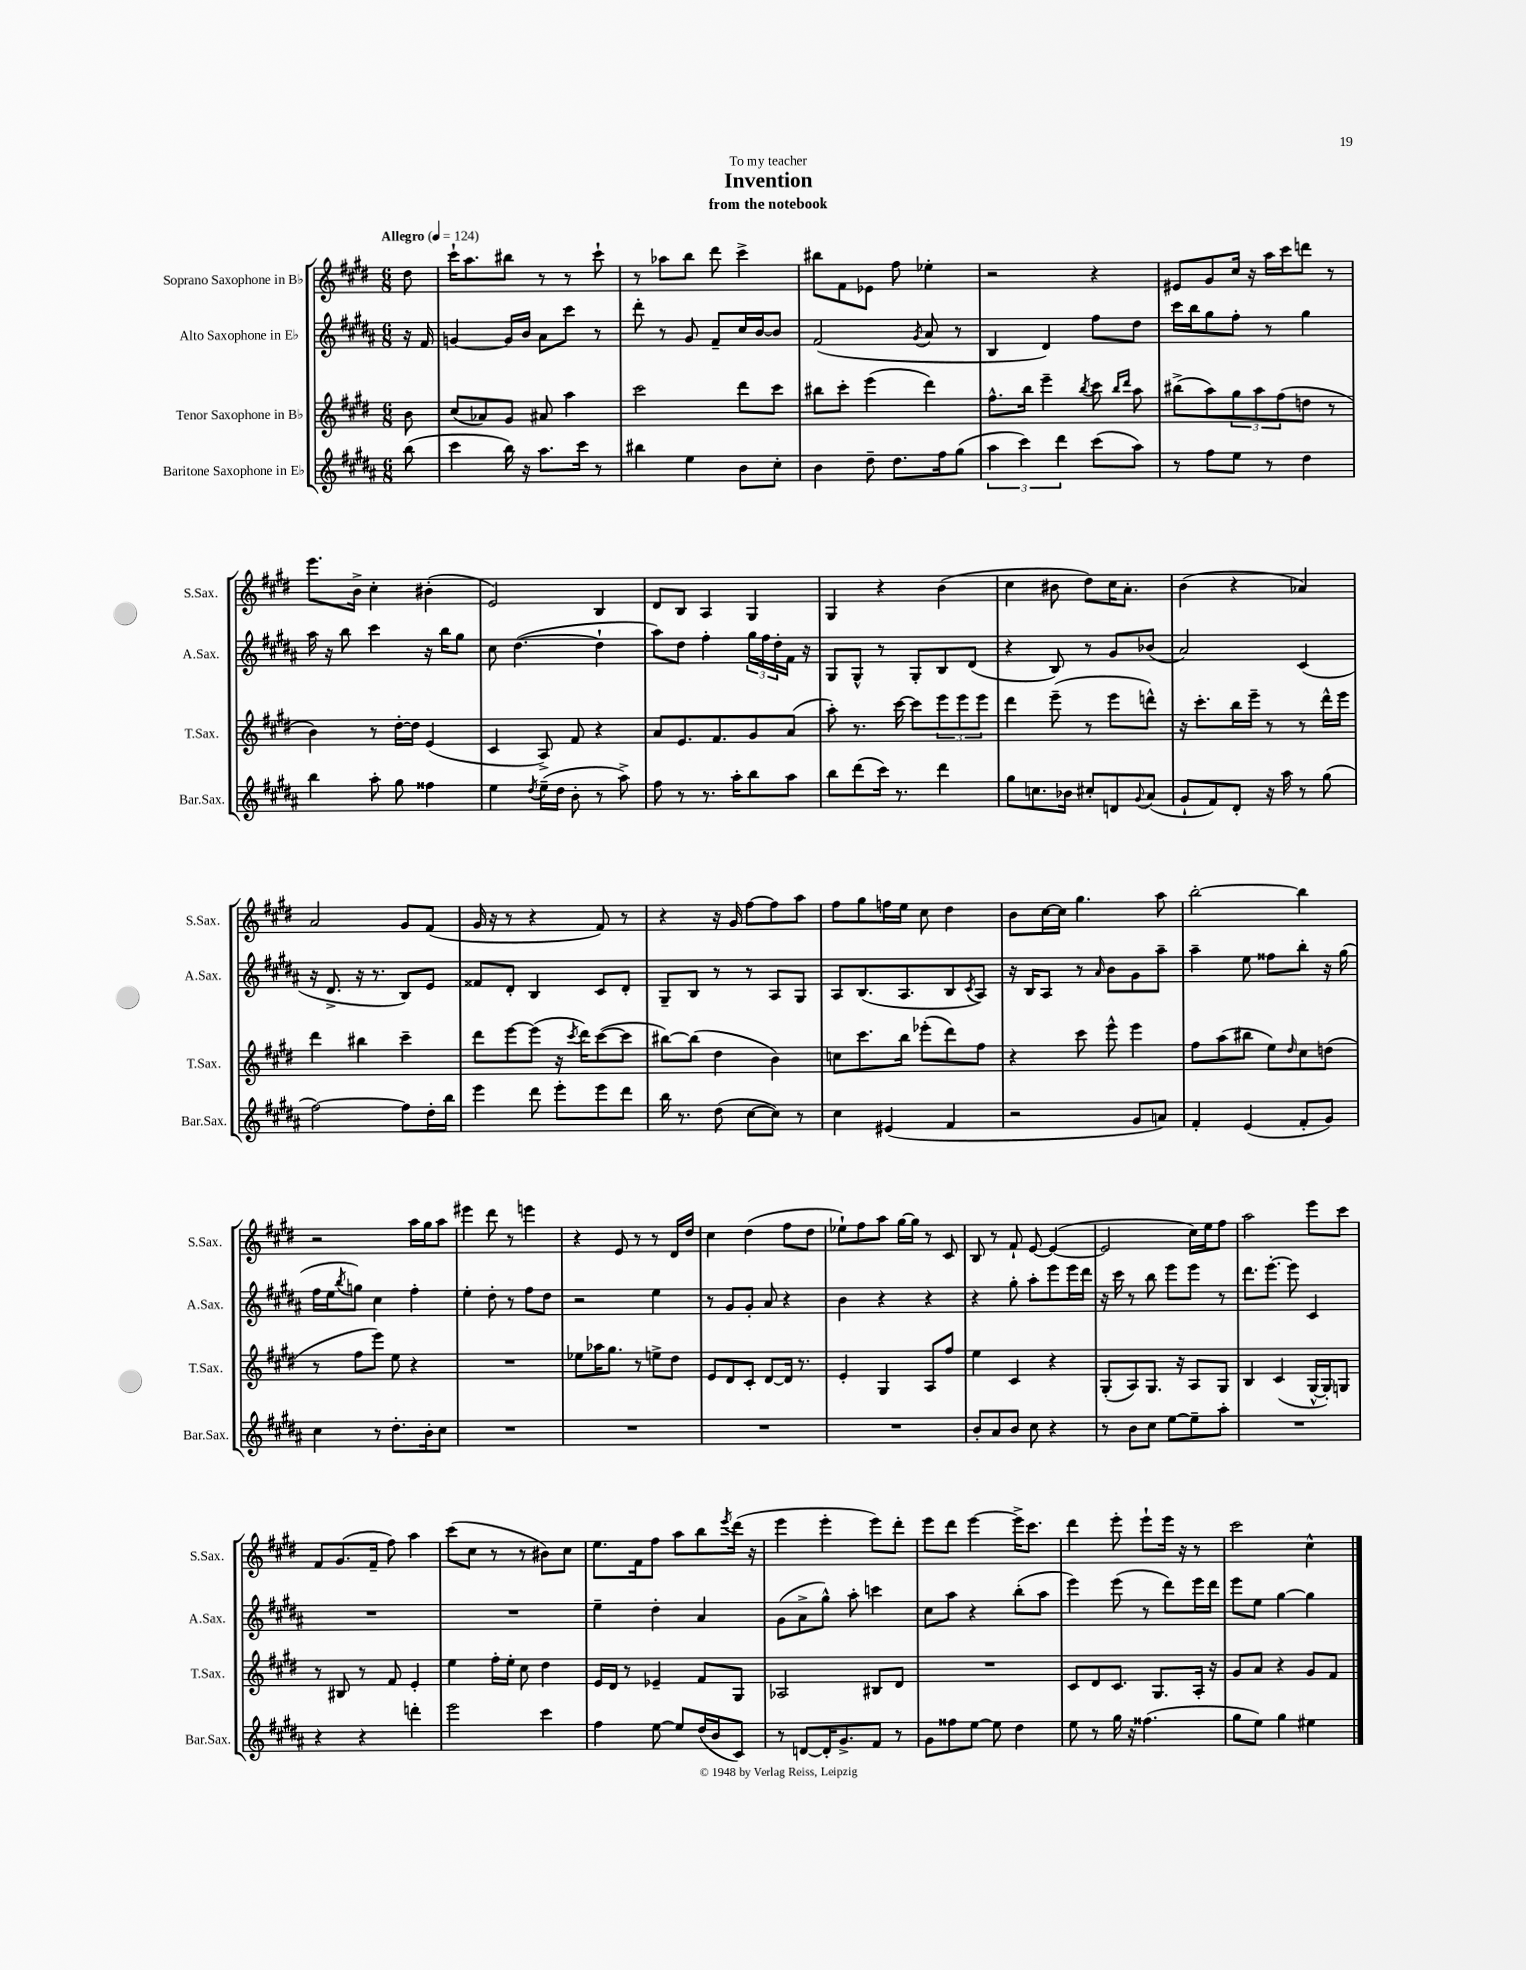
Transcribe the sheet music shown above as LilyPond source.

\header { title = "Invention" subtitle = "from the notebook" dedication = "To my teacher" }
<<
\new StaffGroup <<
\new Staff = "s0" \with { instrumentName = "Soprano Saxophone in Bb" shortInstrumentName = "S.Sax." } {
    \clef treble \key e \major \numericTimeSignature \time 6/8 \partial 8 \tempo "Allegro" 4 = 124
    dis''8 |
    cis'''16-! a''8. bis''8 r8 r8 cis'''8-! |
    r8 aes''8 b''8 dis'''8 cis'''4-> |
    bis''8 fis'8 ees'8 fis''8 ees''4-. |
    r2 r4 |
    eis'8 gis'8 cis''16 r16 a''16 cis'''16 d'''8 r8 |
    e'''8. b'16-> cis''4-. bis'4-.( |
    e'2) b4 |
    dis'8 b8 a4 gis4 |
    gis4 r4 b'4( |
    cis''4 bis'8 dis''8) cis''16 a'8.-. |
    b'4( r4 aes'4) |
    a'2 gis'8 fis'8( |
    gis'16 r16 r8 r4 fis'8) r8 |
    r4 r16 gis'16 fis''8~ fis''8 a''8 |
    fis''8 gis''8 f''16 e''16 cis''8 dis''4 |
    b'8 cis''16~ cis''16 gis''4. a''8 |
    b''2~-. b''4 |
    r2 a''16 gis''16 a''8 |
    eis'''4 dis'''8 r8 e'''4 |
    r4 e'8 r8 r8 dis'16 dis''16 |
    cis''4 dis''4( fis''8 dis''8 |
    ees''8-!) fis''8 a''8 gis''16~ gis''16 r8 cis'8 |
    b8 r8 fis'8-! e'8~ e'4~( |
    e'2 cis''16) e''16 fis''8 |
    a''2 e'''8 cis'''8 |
    fis'8 gis'8.( fis'16-- fis''8) a''4 |
    cis'''8( cis''8 r8 r8 bis'8) cis''8 |
    e''8. fis'16 fis''8 a''8 b''8 \acciaccatura { e'''8 } dis'''16( r16 |
    e'''4 e'''4-. e'''8) dis'''8-. |
    e'''8 dis'''8 e'''4~ e'''16-> cis'''8. |
    dis'''4 e'''8-. e'''8-! e'''16 r16 r8 |
    cis'''2 cis''4-^ \bar "|." |
}
\new Staff = "s1" \with { instrumentName = "Alto Saxophone in Eb" shortInstrumentName = "A.Sax." } {
    \clef treble \key b \major \numericTimeSignature \time 6/8 \partial 8
    r16 fis'16 |
    g'4~ g'16 b'16 ais'8 cis'''8 r8 |
    dis'''8-. r8 gis'8 fis'8-- cis''16 b'16~ b'8 |
    fis'2( \acciaccatura { gis'8 } ais'8 r8 |
    b4 dis'4) fis''8 dis''8 |
    cis'''16 b''16 gis''8 fis''8-. r8 gis''4 |
    ais''16 r16 b''8 cis'''4 r16 b''16 gis''8 |
    cis''8 dis''4.~( dis''4-! |
    ais''8) dis''8 fis''4-. \tuplet 3/2 { gis''16 fis''16 dis''16-. } fis'16 r16 |
    gis8 gis8-^ r8 gis8-. b8 dis'8( |
    r4 b8) r8 gis'8 bes'8( |
    ais'2) cis'4( |
    r16 dis'8.-> r16 r8. b8) e'8 |
    fisis'8 dis'8-. b4 cis'8 dis'8-. |
    gis8-- b8 r8 r8 ais8 gis8 |
    ais8 b8.( ais8. b8 \acciaccatura { cis'8 } ais8) |
    r16 b16 ais8 r8 \grace { ais'16 } b'8 gis'8 ais''8-- |
    ais''4-- e''8 fisis''8 b''8-. r16 gis''16( |
    fis''16 e''16 \acciaccatura { b''8 } g''8) cis''4 fis''4-. |
    e''4-. dis''8-. r8 fis''8 dis''8 |
    r2 e''4 |
    r8 gis'8 gis'8-. ais'8 r4 |
    b'4 r4 r4 |
    r4 gis''8-. ais''8-. e'''8 e'''16 dis'''16 |
    r16 cis'''16 r8 b''8 e'''8 e'''8 r8 |
    dis'''8. e'''8.~-. e'''8 cis'4 |
    R2. |
    R2. |
    e''4-- dis''4-. ais'4 |
    gis'8( ais'8-> gis''8-^) ais''8-. c'''4 |
    cis''8 ais''8 r4 b''8-.( ais''8 |
    e'''4) e'''8( r8 dis'''8) e'''16 dis'''16 |
    e'''8 e''8 gis''4~ gis''4 \bar "|." |
}
\new Staff = "s2" \with { instrumentName = "Tenor Saxophone in Bb" shortInstrumentName = "T.Sax." } {
    \clef treble \key e \major \numericTimeSignature \time 6/8 \partial 8
    b'8 |
    cis''8( aes'8) gis'8 ais'8 a''4 |
    cis'''2 dis'''8 cis'''8 |
    bis''8 cis'''8-. e'''4( dis'''4) |
    fis''8.-^ b''16 e'''4-- \acciaccatura { b''8 } cis'''8 \grace { b''16 dis'''16 } a''8 |
    bis''8->( a''8) \tuplet 3/2 { gis''8 a''8 fis''8( } d''8 r8 |
    b'4) r8 dis''16~-. dis''16 e'4( |
    cis'4 a8->) fis'8 r4 |
    a'8 e'8. fis'8. gis'8 a'8( |
    a''8-.) r8. cis'''16~ cis'''8 \tuplet 3/2 { e'''8 e'''8 e'''8 } |
    dis'''4 e'''8--( r8 e'''8 d'''8-^) |
    r16 cis'''8.-. b''16 e'''16-- r8 r8 dis'''16-^ e'''16 |
    dis'''4 bis''4 cis'''4-- |
    dis'''8 e'''8~ e'''8( r16 \acciaccatura { cis'''8 } dis'''16) cis'''8~( cis'''8 |
    bis''8~) bis''8( dis''4 b'4) |
    c''8 cis'''8. b''16 ees'''8-.( dis'''8) fis''8 |
    r4 cis'''8 e'''8-^ e'''4 |
    fis''8 a''8( bis''8 e''8) \grace { dis''16 } cis''8 d''8( |
    r8 fis''8 e'''8) e''8 r4 |
    R2. |
    ees''8 aes''16 gis''8. r8 e''8-> dis''8 |
    e'8 dis'8 cis'8-. dis'8~ dis'16 r8. |
    e'4-. gis4 a8 fis''8 |
    e''4 cis'4 r4 |
    gis8-.( a8) gis8. r16 a8 gis8 |
    b4 cis'4( gis16~-^ gis16-.) g8 |
    r8 bis8 r8 fis'8 e'4-. |
    e''4 fis''16-. e''16-. cis''8 dis''4 |
    e'16 dis'16 r8 ees'4-- fis'8 gis8 |
    aes2 bis8 dis'8 |
    R2. |
    cis'8 dis'8 cis'8. gis8. a16-. r16 |
    gis'8 a'8 r4 gis'8 fis'8 \bar "|." |
}
\new Staff = "s3" \with { instrumentName = "Baritone Saxophone in Eb" shortInstrumentName = "Bar.Sax." } {
    \clef treble \key b \major \numericTimeSignature \time 6/8 \partial 8
    b''8( |
    cis'''4 b''16) r16 ais''8. cis'''16 r8 |
    bis''4 e''4 b'8 cis''8-. |
    b'4 dis''8-- dis''8. fis''16 gis''8( |
    \tuplet 3/2 { ais''4 cis'''4) dis'''4 } cis'''8( ais''8) |
    r8 fis''8 e''8 r8 dis''4 |
    b''4 ais''8-. gis''8 fisis''4 |
    e''4 \acciaccatura { dis''8 } e''16--( dis''16 b'8-. r8 ais''8->) |
    fis''8 r8 r8. ais''16-. b''8 ais''8 |
    b''8 dis'''8( cis'''16) r8. dis'''4 |
    gis''8 c''8. bes'16 cis''8-. d'8 \appoggiatura { gis'8 } ais'8( |
    gis'8-! fis'8) dis'8-. r16 ais''16 r8 gis''8( |
    fis''2~) fis''8 dis''16-. b''16 |
    e'''4 dis'''8 e'''8-. e'''8 dis'''8 |
    b''16 r8. dis''8( cis''8~ cis''8) r8 |
    cis''4 eis'4( fis'4 |
    r2 gis'8 a'8) |
    fis'4-. e'4( fis'8-. gis'8) |
    cis''4 r8 dis''8.-. b'16-. cis''8 |
    R2. |
    R2. |
    R2. |
    R2. |
    b'8-. ais'8 b'8 cis''8 r4 |
    r8 b'8 cis''8 e''8~ e''8-- ais''8-. |
    R2. |
    r4 r4 d'''4-. |
    e'''2 cis'''4 |
    fis''4 e''8~ e''8 dis''16( b'16 cis'8) |
    r8 d'8~ d'16-. gis'8.-> fis'8 r8 |
    gis'8 fisis''8 e''8~ e''8 dis''4 |
    e''8 r8 gis''16 r16 fisis''4.( |
    gis''8 e''8) gis''4 eis''4 \bar "|." |
}
>>
>>
\layout { \context { \Score \remove "Bar_number_engraver" } }
